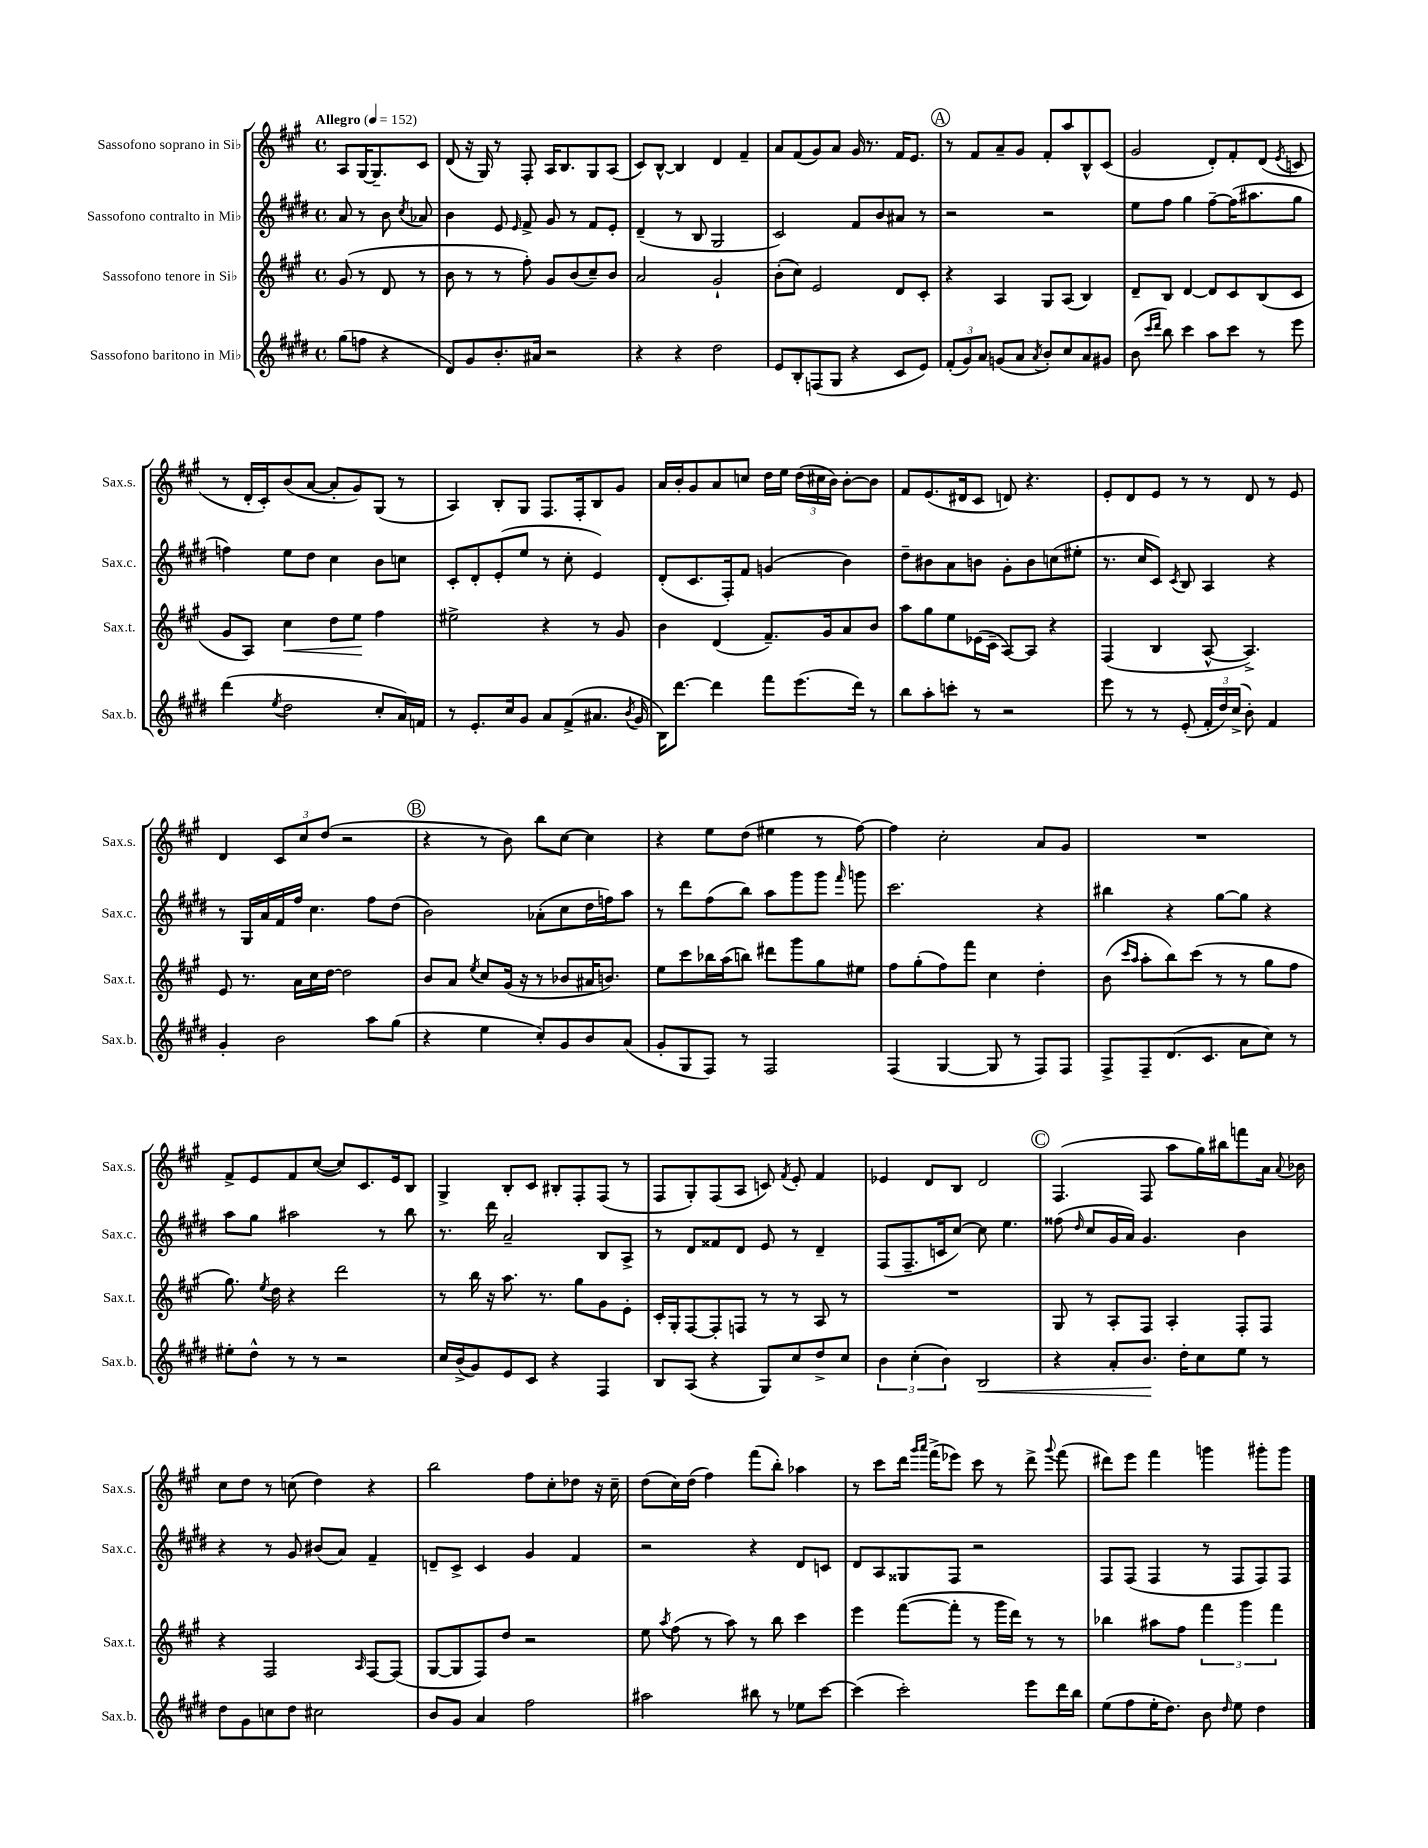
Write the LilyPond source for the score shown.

<<
\new StaffGroup <<
\new Staff = "s0" \with { instrumentName = "Sassofono soprano in Sib" shortInstrumentName = "Sax.s." } {
    \clef treble \key a \major \defaultTimeSignature \time 4/4 \partial 2 \tempo "Allegro" 4 = 152
    \autoBeamOff a8[ gis16~ gis8.-- cis'8] |
    d'8( r16 gis16) r8 fis8-. a16[ b8. gis8 a8]( |
    cis'8[) b8]~-^ b4 d'4 fis'4-- |
    a'8[ fis'8( gis'8) a'8] gis'16 r8. fis'16[ e'8.] |
    \mark \markup { \circle "A" } r8 fis'8[ a'8-- gis'8] fis'8[-. a''8 b8-^ cis'8]( |
    gis'2 d'8[-.) fis'8-. d'8]( \acciaccatura { e'8 } c'8 |
    r8 d'16[-. cis'16-.) b'8( a'8]~ a'8[-. gis'8) gis8]( r8 |
    a4) b8[-. gis8] fis8.[ fis16-. b8 gis'8] |
    a'16[ b'16-. gis'8 a'8 c''8] d''16[ e''16] \tuplet 3/2 { d''16[( cis''16 b'16]) } b'8[~-. b'8] |
    fis'8[ e'8.( dis'16 cis'8] d'8) r4. |
    e'8[-. d'8 e'8] r8 r8 d'8 r8 e'8 |
    d'4 \tuplet 3/2 { cis'8[ cis''8 d''8]( } r2 |
    \mark \markup { \circle "B" } r4 r8 b'8) b''8[ cis''8]~ cis''4 |
    r4 e''8[ d''8]( eis''4 r8 fis''8~) |
    fis''4 cis''2-. a'8[ gis'8] |
    R1 |
    fis'8[-> e'8 fis'8 cis''8]~( cis''8[) cis'8. e'16 b8] |
    gis4-> b8[-. cis'8] bis8[-. fis8-. fis8]( r8 |
    fis8[ gis8-.) fis8( a8] c'8) \acciaccatura { fis'8 } e'8-. fis'4 |
    ees'4 d'8[ b8] d'2 |
    \mark \markup { \circle "C" } fis4.( fis8 a''8[ gis''16) bis''16 f'''8 a'16] \appoggiatura { a'8 } bes'16 |
    cis''8[ d''8] r8 c''8( d''4) r4 |
    b''2 fis''8[ cis''8-. des''8] r16 cis''16-- |
    d''8[( cis''16) d''16]( fis''4) fis'''8[( b''8]-.) aes''4 |
    r8 cis'''8[ d'''16] \grace { gis'''16[ a'''16] } fis'''16[->( ees'''8]) cis'''8 r8 d'''8-> \appoggiatura { gis'''8 } fis'''8( |
    dis'''8[) e'''8] fis'''4 g'''4 gis'''8[-. gis'''8] \bar "|." |
}
\new Staff = "s1" \with { instrumentName = "Sassofono contralto in Mib" shortInstrumentName = "Sax.c." } {
    \clef treble \key e \major \defaultTimeSignature \time 4/4 \partial 2
    \autoBeamOff a'8 r8 b'8 \acciaccatura { cis''8 } aes'8 |
    b'4 e'8 \grace { e'16 } fis'8-> gis'8 r8 fis'8[ e'8]-. |
    dis'4--( r8 b8 gis2 |
    cis'2) fis'8[ b'8 ais'8] r8 |
    \mark \markup { \circle "A" } r2 r2 |
    e''8[ fis''8] gis''4 fis''8[~-- fis''16( ais''8. gis''8] |
    f''4) e''8[ dis''8] cis''4 b'8[ c''8] |
    cis'8[-. dis'8-. e'8-.( e''8] r8 cis''8-. e'4) |
    dis'8[-.( cis'8. fis16-.) fis'8] g'4( b'4) |
    dis''8[-- bis'8 a'8 b'8] gis'8[-. b'8 c''8( eis''8]-. |
    r8. cis''16[ cis'8]) \acciaccatura { cis'8 } b8 a4 r4 |
    r8 gis16[ a'16 fis'16 fis''16] cis''4. fis''8[ dis''8]( |
    \mark \markup { \circle "B" } b'2) aes'8[-.( cis''8 dis''16 f''16) a''8] |
    r8 dis'''8[ fis''8( b''8]) a''8[ gis'''8 gis'''8] \grace { fis'''16 } g'''8 |
    cis'''2. r4 |
    bis''4 r4 gis''8[~ gis''8] r4 |
    a''8[ gis''8] ais''2 r8 b''8 |
    r8. dis'''16 a'2-- b8[ a8]-> |
    r8 dis'8[ fisis'8 dis'8] e'8 r8 dis'4-- |
    fis8[( fis8.-- c'16 cis''8]~) cis''8 e''4. |
    \mark \markup { \circle "C" } fisis''8( \grace { dis''16 } cis''8[ gis'16 a'16]) gis'4. b'4 |
    r4 r8 gis'8 bis'8[( a'8]) fis'4-- |
    d'8[-- cis'8]-> cis'4 gis'4 fis'4 |
    r2 r4 dis'8[ c'8] |
    dis'8[ a8 gisis8 fis8] r2 |
    fis8[ fis8]( fis4 r8 fis8[ fis8) fis8] \bar "|." |
}
\new Staff = "s2" \with { instrumentName = "Sassofono tenore in Sib" shortInstrumentName = "Sax.t." } {
    \clef treble \key a \major \defaultTimeSignature \time 4/4 \partial 2
    \autoBeamOff gis'8( r8 d'8 r8 |
    b'8 r8 r8 fis''8-.) gis'8[ b'8( cis''8--) b'8] |
    a'2 gis'2-! |
    b'8[-.( cis''8]) e'2 d'8[ cis'8]-. |
    \mark \markup { \circle "A" } r4 a4 gis8[ a8]( b4) |
    d'8[-- b8] d'4~ d'8[ cis'8 b8( cis'8] |
    gis'8[ a8]) cis''4\< d''8[ e''8]\! fis''4 |
    eis''2-> r4 r8 gis'8 |
    b'4 d'4( fis'8.[--) gis'16 a'8 b'8] |
    a''8[ gis''8 e''8 ees'16( cis'16]-- a8[~) a8] r4 |
    fis4( b4 a8~-^ a4.->) |
    e'8 r8. a'16[ cis''16 d''16]~ d''2 |
    \mark \markup { \circle "B" } b'8[ a'8] \acciaccatura { e''8 } cis''8[ gis'16]( r16 r8 bes'8[ ais'16 b'8.]) |
    e''8[ cis'''8 bes''16 a''16( b''8]) dis'''8[ gis'''8 gis''8 eis''8] |
    fis''8[ gis''8-.( fis''8) fis'''8] cis''4 d''4-. |
    b'8( \grace { cis'''16[ a''16] } a''8[-. b''8) cis'''8]( r8 r8 gis''8[ fis''8] |
    gis''8.) \acciaccatura { e''8 } d''16 r4 d'''2 |
    r8 b''16 r16 a''8. r8. gis''8[ gis'8 e'8]-. |
    cis'16[-. gis16-. fis8~ fis8-. f8] r8 r8 a8 r8 |
    R1 |
    \mark \markup { \circle "C" } gis8 r8 a8[-. fis8] a4-. fis8[-. fis8] |
    r4 fis2 \grace { a16 } fis8[~ fis8]( |
    gis8[~ gis8 fis8) d''8] r2 |
    e''8 \acciaccatura { a''8 } fis''8( r8 a''8) r8 b''8 cis'''4 |
    e'''4 fis'''8[~( fis'''8]-. r8 gis'''16[ d'''16]) r8 r8 |
    bes''4 ais''8[ fis''8] \tuplet 3/2 { fis'''4 gis'''4 fis'''4 } \bar "|." |
}
\new Staff = "s3" \with { instrumentName = "Sassofono baritono in Mib" shortInstrumentName = "Sax.b." } {
    \clef treble \key e \major \defaultTimeSignature \time 4/4 \partial 2
    \autoBeamOff gis''8[( f''8] r4 |
    dis'8[) gis'8 b'8.-. ais'16] r2 |
    r4 r4 dis''2 |
    e'8[ b8-. f8( gis8] r4 cis'8[ e'8]) |
    \mark \markup { \circle "A" } \tuplet 3/2 { fis'8[-.( gis'8) a'8] } g'8[( a'8] \acciaccatura { a'8 } b'8[-.) cis''8 a'8 gis'8] |
    b'8( \grace { cis'''16[ dis'''16] } b''8) cis'''4 a''8[ cis'''8] r8 e'''8 |
    dis'''4( \acciaccatura { e''8 } dis''2 cis''8[-. a'16) f'16] |
    r8 e'8.[-. cis''16 gis'8] a'8[ fis'8->( ais'8.] \acciaccatura { b'8 } gis'16 |
    b16[) dis'''8.]~ dis'''4 fis'''8[ e'''8.( dis'''16]) r8 |
    b''8[ a''8-. c'''8]-. r8 r2 |
    e'''8 r8 r8 e'8-.( \tuplet 3/2 { fis'16[-. dis''16) cis''16]->( } b'8-.) fis'4 |
    gis'4-. b'2 a''8[ gis''8]( |
    \mark \markup { \circle "B" } r4 e''4 cis''8[-.) gis'8 b'8 a'8]( |
    gis'8[-. gis8 fis8]) r8 fis2 |
    fis4( gis4~ gis8 r8 fis8[) fis8] |
    fis8[-> fis8-- dis'8.( cis'8.] a'8[ cis''8]) r8 |
    eis''8[-. dis''8]-^ r8 r8 r2 |
    cis''16[ b'16->( gis'8) e'8 cis'8] r4 fis4 |
    b8[ a8]( r4 gis8[) cis''8 dis''8-> cis''8] |
    \tuplet 3/2 { b'4 cis''4-.( b'4) } b2\< |
    \mark \markup { \circle "C" } r4 a'8[-. b'8.]\! dis''16[-. cis''8 e''8] r8 |
    dis''8[ gis'8 c''8 dis''8] cis''2 |
    b'8[ gis'8] a'4 fis''2 |
    ais''2 bis''8 r8 ees''8[ cis'''8]~ |
    cis'''4( cis'''2-.) e'''8[ dis'''16 b''16] |
    e''8[( fis''8 e''16-. dis''8.]) b'8 \grace { dis''16 } e''8 dis''4 \bar "|." |
}
>>
>>
\layout { \context { \Score \remove "Bar_number_engraver" } }
